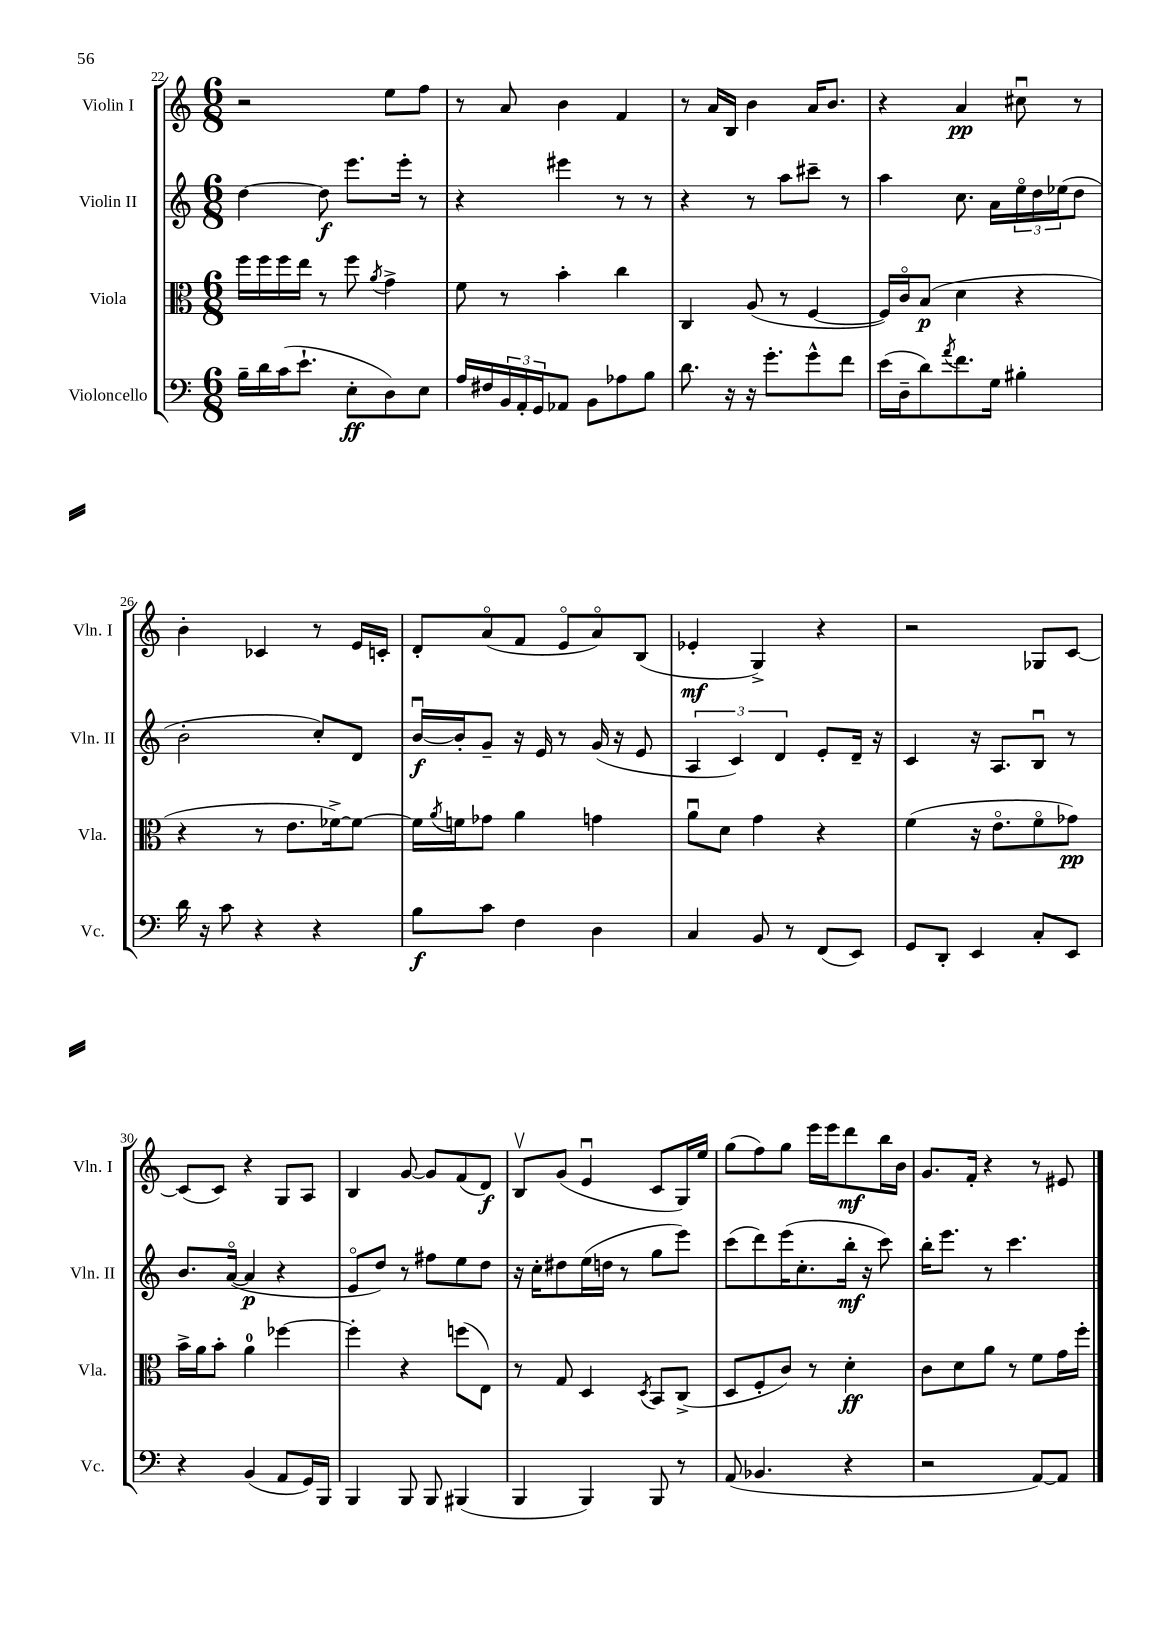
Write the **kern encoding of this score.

**kern	**dynam	**kern	**dynam	**kern	**dynam	**kern	**dynam
*part4	*part4	*part3	*part3	*part2	*part2	*part1	*part1
*staff4	*staff4	*staff3	*staff3	*staff2	*staff2	*staff1	*staff1
*I"Violoncello	*	*I"Viola	*	*I"Violin II	*	*I"Violin I	*
*I'Vc.	*	*I'Vla.	*	*I'Vln. II	*	*I'Vln. I	*
*clefF4	*	*clefC3	*	*clefG2	*	*clefG2	*
*k[]	*	*k[]	*	*k[]	*	*k[]	*
*M6/8	*	*M6/8	*	*M6/8	*	*M6/8	*
=22	=22	=22	=22	=22	=22	=22	=22
16B~\LL	.	16ff\LL	.	[4dd\	.	2r	.
16d\	.	16ff\	.	.	.	.	.
(16c\J	.	16ff\	.	.	.	.	.
8.e`\J	.	16ee\JJ	.	.	.	.	.
.	.	8r	.	8dd\]	f	.	.
8E'\L	ff	8ff\	.	8.eee\L	.	.	.
.	.	8qa/	.	.	.	.	.
8D\)	.	4g^\	.	.	.	8ee\L	.
.	.	.	.	16eee'\Jk	.	.	.
8E\J	.	.	.	8r	.	8ff\J	.
=23	=23	=23	=23	=23	=23	=23	=23
16A/LL	.	8f\	.	4r	.	8r	.
16F#X/	.	.	.	.	.	.	.
24BB/	.	8r	.	.	.	8a/	.
24AA'/	.	.	.	.	.	.	.
24GG/J	.	.	.	.	.	.	.
8AA-X/J	.	4b'\	.	4eee#X\	.	4b\	.
8BB\L	.	.	.	.	.	.	.
8A-X\	.	4cc\	.	8r	.	4f/	.
8B\J	.	.	.	8r	.	.	.
=24	=24	=24	=24	=24	=24	=24	=24
8.d\	.	4C/	.	4r	.	8r	.
.	.	.	.	.	.	16a/LL	.
16r	.	.	.	.	.	16B/JJ	.
16r	.	(8A/	.	8r	.	4b\	.
8.g'\L	.	.	.	.	.	.	.
.	.	8r	.	8aa\L	.	.	.
8g^^\	.	[4F/	.	8ccc#X~\J	.	16a/KL	.
.	.	.	.	.	.	8.b/J	.
8f\J	.	.	.	8r	.	.	.
=25	=25	=25	=25	=25	=25	=25	=25
(16e\LL	.	16F/LL])	.	4aa\	.	4r	.
16D~\J	.	16c/J	.	.	.	.	.
8d\)	.	(8B/J	p	.	.	.	.
8qa/	.	.	.	.	.	.	.
8.f\	.	4d\	.	8.cc\	.	4a/	pp
16G\Jk	.	.	.	16a\LL	.	.	.
4B#X'\	.	4r	.	24ee\	.	8cc#Xu\	.
.	.	.	.	24dd\	.	.	.
.	.	.	.	(24ee-X\J	.	.	.
.	.	.	.	8dd\J	.	8r	.
!!LO:LB:g=z
=26	=26	=26	=26	=26	=26	=26	=26
16d\	.	4r	.	2b'\	.	4b'\	.
16r	.	.	.	.	.	.	.
8c\	.	.	.	.	.	.	.
4r	.	8r	.	.	.	4c-X/	.
.	.	8.e\L	.	.	.	.	.
4r	.	.	.	8cc'/L)	.	8r	.
.	.	[16f-X^\k)	.	.	.	.	.
.	.	8f-\J_	.	8d/J	.	16e/LL	.
.	.	.	.	.	.	16cn'/JJ	.
=27	=27	=27	=27	=27	=27	=27	=27
8B\L	f	16f-\LL]	.	[16bu/LL	f	8d'/L	.
.	.	8qa/	.	.	.	.	.
.	.	16fn\J	.	16b'/J]	.	.	.
8c\J	.	8g-X\J	.	8g~/J	.	(8a/	.
4F\	.	4a\	.	16r	.	8f/J	.
.	.	.	.	16e/	.	.	.
.	.	.	.	8r	.	8e/L	.
4D\	.	4gn\	.	(16g/	.	8a/)	.
.	.	.	.	16r	.	.	.
.	.	.	.	8e/	.	(8B/J	.
=28	=28	=28	=28	=28	=28	=28	=28
4C/	.	8au\L	.	6A/	.	4e-X'/	mf
.	.	8d\J	.	.	.	.	.
.	.	.	.	6c/)	.	.	.
8BB/	.	4g\	.	.	.	4G^/)	.
.	.	.	.	6d/	.	.	.
8r	.	.	.	.	.	.	.
(8FF/L	.	4r	.	8e'/L	.	4r	.
8EE/J)	.	.	.	16d~/Jk	.	.	.
.	.	.	.	16r	.	.	.
=29	=29	=29	=29	=29	=29	=29	=29
8GG/L	.	(4f\	.	4c/	.	2r	.
8DD'/J	.	.	.	.	.	.	.
4EE/	.	16r	.	16r	.	.	.
.	.	8.e\L	.	8.A/L	.	.	.
8C'/L	.	8f\	.	8Bu/J	.	8G-X/L	.
8EE/J	.	8g-X\J)	pp	8r	.	[8c/J	.
!!LO:LB:g=z
=30	=30	=30	=30	=30	=30	=30	=30
4r	.	16b^\LL	.	8.b/L	.	(8c/L]	.
.	.	16a\J	.	.	.	.	.
.	.	8b'\J	.	.	.	8c/J)	.
.	.	.	.	([16a/Jk	.	.	.
(4BB/	.	4a\	.	4a/]	p	4r	.
8AA/L	.	[4ff-X\	.	4r	.	8G/L	.
16GG/L)	.	.	.	.	.	8A/J	.
16BBB/JJ	.	.	.	.	.	.	.
=31	=31	=31	=31	=31	=31	=31	=31
4BBB/	.	4ff-'\]	.	8e/L	.	4B/	.
.	.	.	.	8dd/J)	.	.	.
8BBB/	.	4r	.	8r	.	[8g/	.
8BBB/	.	.	.	8ff#X\L	.	8g/L]	.
(4BBB#X/	.	(8ffn\L	.	8ee\	.	(8f/	.
.	.	8E\J)	.	8dd\J	.	8d/J)	f
=32	=32	=32	=32	=32	=32	=32	=32
4BBB/	.	8r	.	16r	.	8Bv/L	.
.	.	.	.	16cc'\KL	.	.	.
.	.	8G/	.	8dd#X\	.	(8g/J	.
4BBB/)	.	4D/	.	(16ee\L	.	4eu/	.
.	.	.	.	16ddn\JJ	.	.	.
.	.	.	.	8r	.	.	.
.	.	8qD/	.	.	.	.	.
8BBB/	.	8BB/L	.	8gg\L	.	8c/L	.
8r	.	(8C^/J	.	8eee\J)	.	16G/L)	.
.	.	.	.	.	.	16ee/JJ	.
=33	=33	=33	=33	=33	=33	=33	=33
(8AA/	.	8D/L	.	(8ccc\L	.	(8gg\L	.
4.BB-X/	.	8F'/	.	8ddd\)	.	8ff\)	.
.	.	8c/J)	.	(16eee\K	.	8gg\J	.
.	.	.	.	8.cc'\	.	.	.
.	.	8r	.	.	.	16eee\LL	.
.	.	.	.	.	.	16eee\J	.
4r	.	4d'\	ff	16bb'\Jk	mf	8ddd\	mf
.	.	.	.	16r	.	.	.
.	.	.	.	8ccc\)	.	16bb\L	.
.	.	.	.	.	.	16b\JJ	.
=34	=34	=34	=34	=34	=34	=34	=34
2r	.	8c\L	.	16bb'\KL	.	8.g/L	.
.	.	.	.	8.eee\J	.	.	.
.	.	8d\	.	.	.	.	.
.	.	.	.	.	.	16f'/Jk	.
.	.	8a\J	.	8r	.	4r	.
.	.	8r	.	4.ccc\	.	.	.
[8AA/L)	.	8f\L	.	.	.	8r	.
8AA/J]	.	16g\L	.	.	.	8e#X/	.
.	.	16ff'\JJ	.	.	.	.	.
==	==	==	==	==	==	==	==
*-	*-	*-	*-	*-	*-	*-	*-
